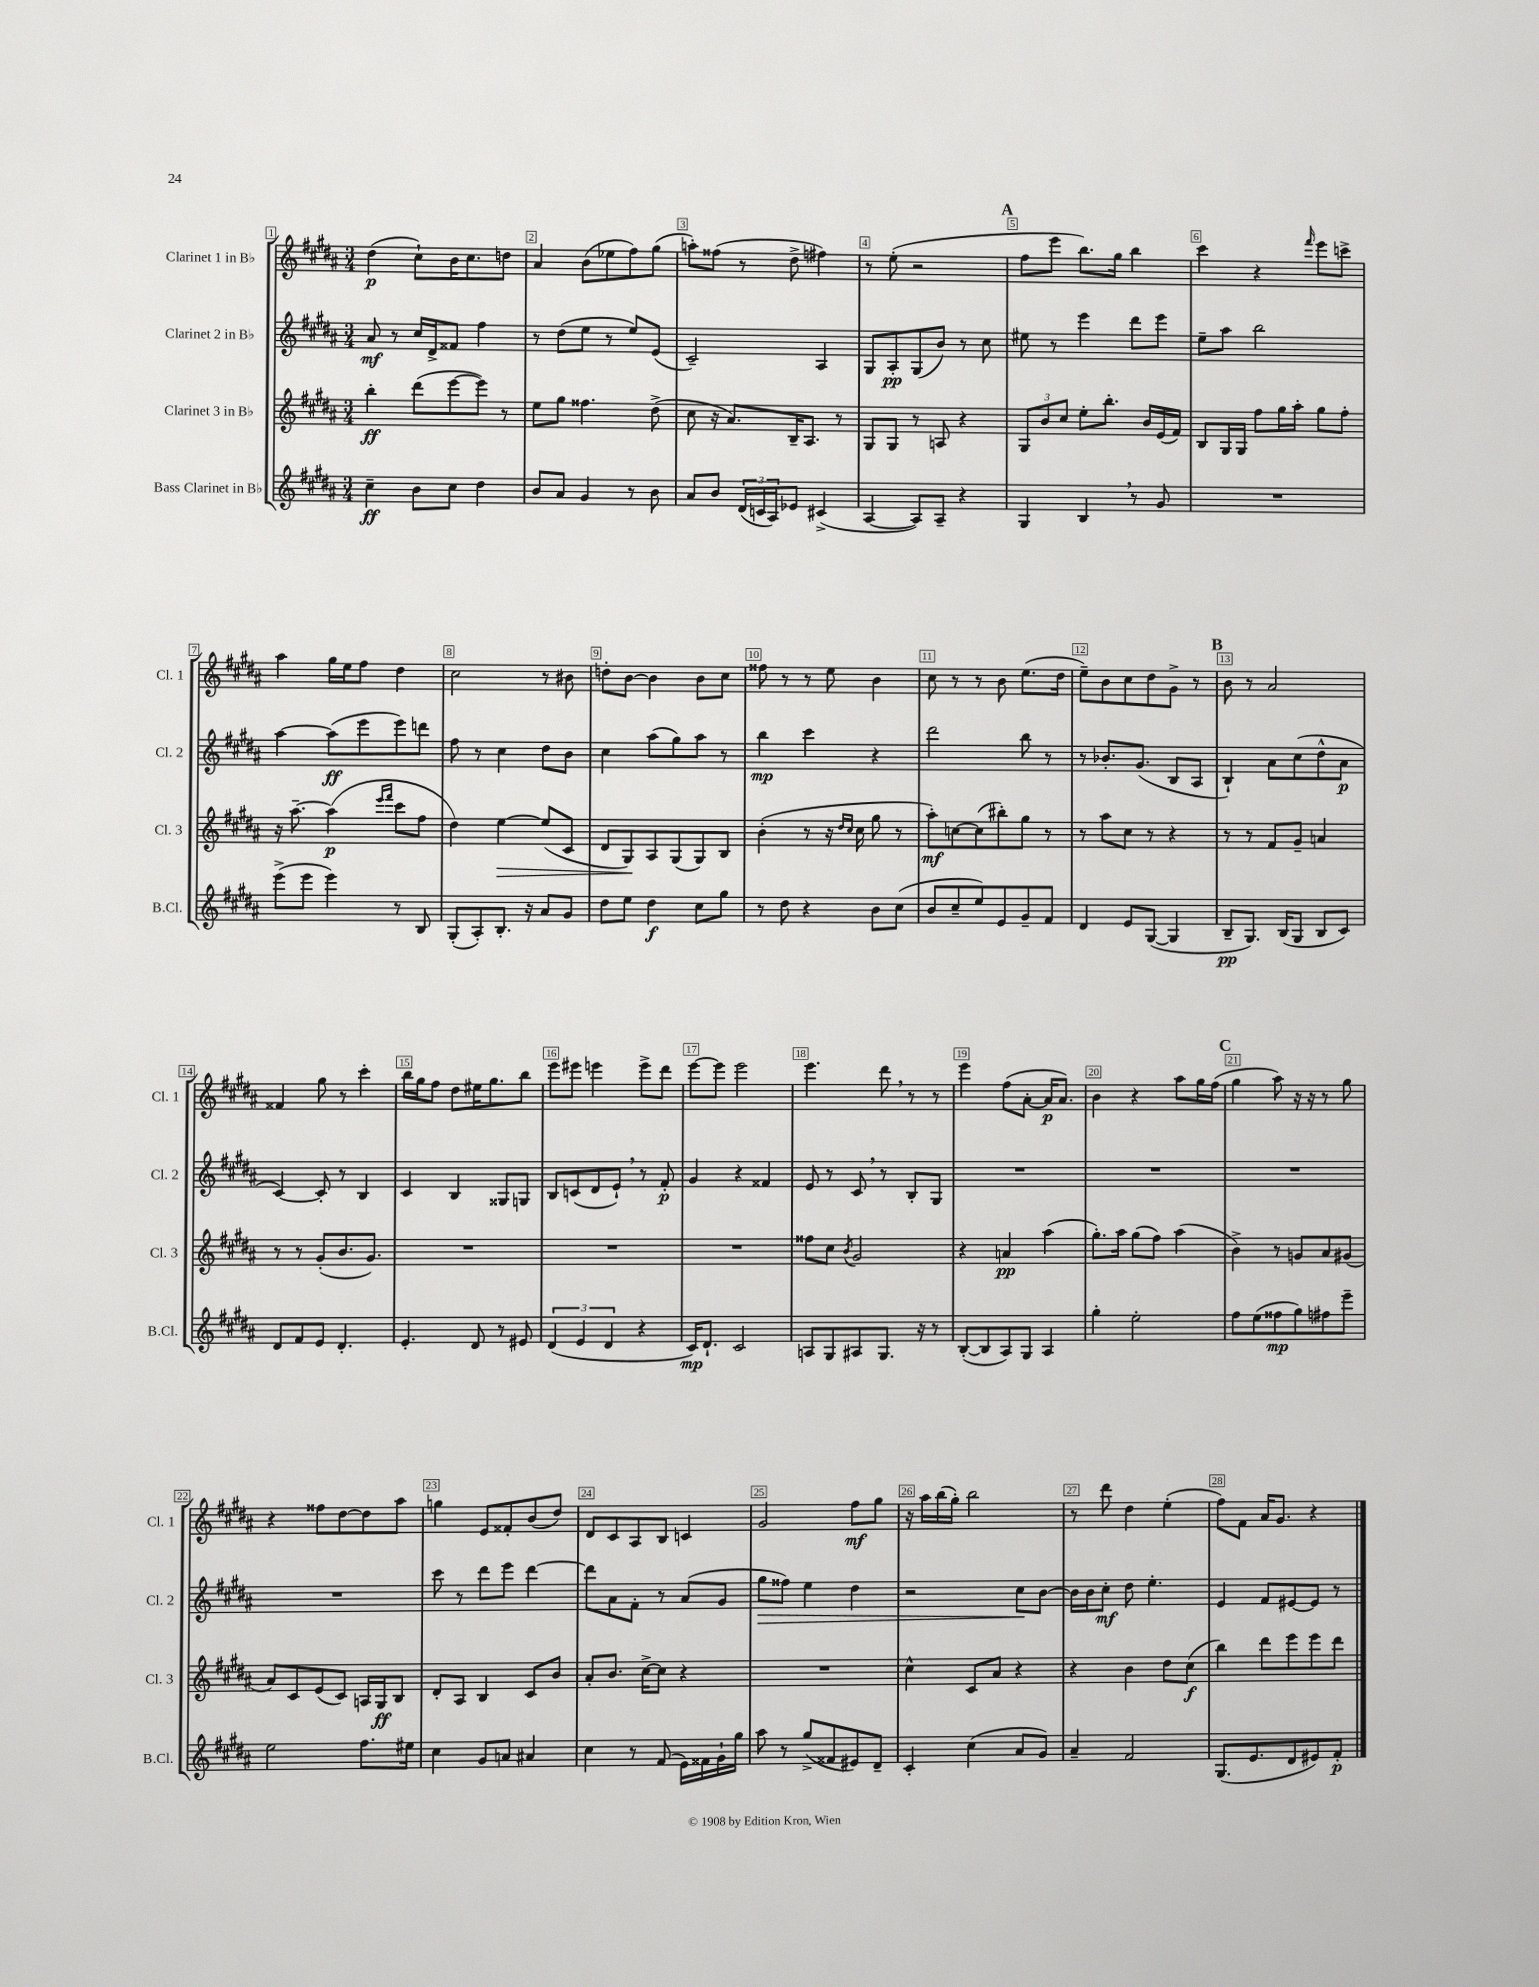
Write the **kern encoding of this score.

**kern	**dynam	**kern	**dynam	**kern	**dynam	**kern	**dynam
*part4	*part4	*part3	*part3	*part2	*part2	*part1	*part1
*staff4	*staff4	*staff3	*staff3	*staff2	*staff2	*staff1	*staff1
*I"Bass Clarinet in B♭	*	*I"Clarinet 3 in B♭	*	*I"Clarinet 2 in B♭	*	*I"Clarinet 1 in B♭	*
*I'B.Cl.	*	*I'Cl. 3	*	*I'Cl. 2	*	*I'Cl. 1	*
*clefG2	*	*clefG2	*	*clefG2	*	*clefG2	*
*k[f#c#g#d#a#]	*	*k[f#c#g#d#a#]	*	*k[f#c#g#d#a#]	*	*k[f#c#g#d#a#]	*
*M3/4	*	*M3/4	*	*M3/4	*	*M3/4	*
=1	=1	=1	=1	=1	=1	=1	=1
4cc#~\	ff	4bb'\	ff	8a#/	mf	(4dd#\	p
.	.	.	.	8r	.	.	.
8b\L	.	(8ddd#\L	.	16cc#/LL	.	8cc#`\L)	.
.	.	.	.	16d#^/J	.	.	.
8cc#\J	.	[8eee\	.	8f##X/J	.	16b\K	.
.	.	.	.	.	.	8.cc#\	.
4dd#\	.	8eee\J])	.	4ff#\	.	.	.
.	.	8r	.	.	.	8ddn\J	.
=2	=2	=2	=2	=2	=2	=2	=2
8b/L	.	8ee\L	.	8r	.	4a#/	.
8a#/J	.	8gg#\J	.	(8dd#\L	.	.	.
4g#/	.	4.ff##X\	.	8ee\J	.	(8b\L	.
.	.	.	.	8r	.	8ee-X\	.
8r	.	.	.	8ee/L)	.	8ff#\)	.
8b\	.	(8dd#^\	.	(8e/J	.	(8gg#\J	.
=3	=3	=3	=3	=3	=3	=3	=3
8a#/L	.	8cc#\	.	2c#~/)	.	8aan'\L)	.
8b/J	.	16r	.	.	.	(8ff##X\J	.
.	.	8.a#/L)	.	.	.	.	.
(24d#/LL	.	.	.	.	.	8r	.
24cn/	.	.	.	.	.	.	.
24A#/J)	.	.	.	.	.	.	.
8e-X/J	.	16B~/K	.	.	.	8dd#^\	.
.	.	8.A#/J	.	.	.	.	.
(4c#X^/	.	.	.	4A#/	.	4ff#X\)	.
.	.	8r	.	.	.	.	.
=4	=4	=4	=4	=4	=4	=4	=4
[4A#/	.	8G#/L	.	8G#/L	.	8r	.
.	.	8G#/J	.	8A#'/	pp	(8ee'\	.
8A#/L])	.	8r	.	(8G#/	.	2r	.
8A#~/J	.	8An/	.	8b/J)	.	.	.
4r	.	4r	.	8r	.	.	.
.	.	.	.	8cc#\	.	.	.
!!LO:REH:place=s1:t=A
=5	=5	=5	=5	=5	=5	=5	=5
4G#/	.	12G#/L	.	8ee#X\	.	8ff#\L	.
.	.	12b/	.	.	.	.	.
.	.	.	.	8r	.	8eee\J	.
.	.	12cc#/J	.	.	.	.	.
4B,/	.	8ee'\L	.	4eee\	.	8.bb\L)	.
.	.	8.bb'\J	.	.	.	.	.
.	.	.	.	.	.	16gg#\Jk	.
8r	.	.	.	8ddd#\L	.	4bb\	.
.	.	16b/LL	.	.	.	.	.
8g#/	.	(16e/	.	8eee\J	.	.	.
.	.	16f#/JJ)	.	.	.	.	.
=6	=6	=6	=6	=6	=6	=6	=6
2.r	.	8B/L	.	8ee~\L	.	4ccc#\	.
.	.	16G#/L	.	8aa#\J	.	.	.
.	.	16G#/JJ	.	.	.	.	.
.	.	8ff#\L	.	2bb\	.	4r	.
.	.	16gg#\L	.	.	.	.	.
.	.	16aa#'\JJ	.	.	.	.	.
.	.	.	.	.	.	16qqfff#/	.
.	.	8gg#\L	.	.	.	8eee\L	.
.	.	8ff#'\J	.	.	.	8cccn^\J	.
!!LO:LB:g=z
=7	=7	=7	=7	=7	=7	=7	=7
(8eee^\L	.	16r	.	[4aa#\	.	4aa#\	.
.	.	[8.aa#~\	.	.	.	.	.
8eee\J	.	.	.	.	.	.	.
4eee\)	.	(4aa#\]	p	(8aa#\L]	ff	16gg#\LL	.
.	.	.	.	.	.	16ee\J	.
.	.	.	.	8eee\	.	8ff#\J	.
.	.	16qqeee/LL	.	.	.	.	.
.	.	16qqfff#/JJ	.	.	.	.	.
8r	.	8ccc#\L	.	8eee\)	.	4dd#\	.
8B/	.	8ff#\J	.	8dddn\J	.	.	.
=8	=8	=8	=8	=8	=8	=8	=8
(8G#'/L	.	4dd#\)	.	8ff#\	.	2cc#\	.
8A#'/)	.	.	.	8r	.	.	.
!	!	!	!LO:HP:b	!	!	!	!
8.B'/J	.	[4ee\	>	4cc#\	.	.	.
16r	.	.	.	.	.	.	.
8a#/L	.	(8ee/L]	.	8dd#\L	.	8r	.
8g#/J	.	8c#/J	.	8b\J	.	8b#X\	.
=9	=9	=9	=9	=9	=9	=9	=9
8dd#\L	.	8d#/L	.	4cc#\	.	8ddn'\L	.
8ee\J	.	8G#/)	.	.	.	[8b\J	.
4dd#\	f	8A#/	]	(8aa#\L	.	4b\]	.
.	.	(8G#/	.	8gg#\)	.	.	.
8cc#\L	.	8G#/)	.	8aa#\J	.	8b\L	.
8gg#\J	.	8B/J	.	8r	.	8cc#\J	.
=10	=10	=10	=10	=10	=10	=10	=10
8r	.	(4b'\	.	4bb\	mp	8ff##X\	.
8dd#\	.	.	.	.	.	8r	.
4r	.	8r	.	4ccc#\	.	8r	.
.	.	16r	.	.	.	8ee\	.
.	.	16qqdd#/LL	.	.	.	.	.
.	.	16qqcc#/JJ	.	.	.	.	.
.	.	16cc#\	.	.	.	.	.
8b\L	.	8gg#\	.	4r	.	4b\	.
(8cc#\J	.	8r	.	.	.	.	.
=11	=11	=11	=11	=11	=11	=11	=11
8b/L	.	8aa#'\L)	mf	2ddd#\	.	8cc#\	.
8cc#~/	.	[8ccn\	.	.	.	8r	.
8ee/)	.	(8cc\]	.	.	.	8r	.
8e/	.	8bb#X'\)	.	.	.	8b\	.
8g#~/	.	8gg#\J	.	8bb\	.	(8.ee\L	.
8f#/J	.	8r	.	8r	.	.	.
.	.	.	.	.	.	16dd#\Jk	.
=12	=12	=12	=12	=12	=12	=12	=12
4d#/	.	8r	.	8r	.	8ee~\L)	.
.	.	8aa#\L	.	8.b-X'/L	.	8b\	.
8e/L	.	8cc#\J	.	.	.	8cc#\	.
.	.	.	.	(8.g#/J	.	.	.
([8G#/J	.	8r	.	.	.	8dd#\	.
4G#/]	.	4r	.	8B/L	.	8g#^\J	.
.	.	.	.	8A#/J	.	8r	.
!!LO:REH:place=s1:t=B
=13	=13	=13	=13	=13	=13	=13	=13
8B~/L	pp	8r	.	4B`/)	.	8b\	.
8.G#/J)	.	8r	.	.	.	8r	.
.	.	8f#/L	.	8a#\L	.	2a#/	.
(16B/KL	.	.	.	.	.	.	.
8G#/J	.	8g#~/J	.	(8cc#\	.	.	.
8B/L	.	4an/	.	8dd#^^\	.	.	.
8c#/J)	.	.	.	8a#\J	p	.	.
!!LO:LB:g=z
=14	=14	=14	=14	=14	=14	=14	=14
8d#/L	.	8r	.	[4c#/)	.	4f##X/	.
8f#/	.	8r	.	.	.	.	.
8e/J	.	(8g#'/L	.	8c#'/]	.	8gg#\	.
4.d#'/	.	8.b/	.	8r	.	8r	.
.	.	.	.	4B/	.	4ccc#'\	.
.	.	8.g#/J)	.	.	.	.	.
=15	=15	=15	=15	=15	=15	=15	=15
4.e'/	.	2.r	.	4c#/	.	16bb\LL	.
.	.	.	.	.	.	16gg#\J	.
.	.	.	.	.	.	8ff#\J	.
.	.	.	.	4B/	.	8dd#\L	.
8d#/	.	.	.	.	.	16ee#X\K	.
.	.	.	.	.	.	8.gg#\	.
8r	.	.	.	8G##X/L	.	.	.
8e#X/	.	.	.	8Gn/J	.	8bb\J	.
=16	=16	=16	=16	=16	=16	=16	=16
(6d#/	.	2.r	.	8B/L	.	8eee\L	.
.	.	.	.	(8cn/	.	8eee#X\J	.
6e/	.	.	.	.	.	.	.
.	.	.	.	8d#/	.	4eeen\	.
6d#/	.	.	.	.	.	.	.
.	.	.	.	8e`,/J)	.	.	.
4r	.	.	.	8r	.	8eee^\L	.
.	.	.	.	8f#'/	p	8ddd#\J	.
=17	=17	=17	=17	=17	=17	=17	=17
16c#/KL)	mp	2.r	.	4g#/	.	[8eee\L	.
8.d#`/J	.	.	.	.	.	.	.
.	.	.	.	.	.	8eee\J]	.
2c#/	.	.	.	4r	.	2eee\	.
.	.	.	.	4f##X/	.	.	.
=18	=18	=18	=18	=18	=18	=18	=18
8An/L	.	8ff##X\L	.	8e/	.	4.eee\	.
8G#/	.	8cc#\J	.	8r	.	.	.
.	.	8qb/	.	.	.	.	.
8A#X/	.	2g#/	.	8c#,/	.	.	.
8.G#/J	.	.	.	8r	.	8ddd#,\	.
.	.	.	.	8B'/L	.	8r	.
16r	.	.	.	.	.	.	.
8r	.	.	.	8G#/J	.	8r	.
=19	=19	=19	=19	=19	=19	=19	=19
([8B'/L	.	4r	.	2.r	.	4eee\	.
8B/]	.	.	.	.	.	.	.
8A#/)	.	4an/	pp	.	.	(8ff#\L	.
8G#/J	.	.	.	.	.	[8a#'\J	.
4A#/	.	(4aa#\	.	.	.	16a#/KL]	p
.	.	.	.	.	.	8.a#/J)	.
=20	=20	=20	=20	=20	=20	=20	=20
4gg#'\	.	8.gg#'\L)	.	2.r	.	4b\	.
.	.	16aa#\Jk	.	.	.	.	.
2ee'\	.	(8gg#\L	.	.	.	4r	.
.	.	8ff#\J)	.	.	.	.	.
.	.	(4aa#\	.	.	.	8aa#\L	.
.	.	.	.	.	.	16gg#\L	.
.	.	.	.	.	.	(16ff#\JJ	.
!!LO:REH:place=s1:t=C
=21	=21	=21	=21	=21	=21	=21	=21
8ff#\L	.	4b^\)	.	2.r	.	4gg#\	.
(8ee\	.	.	.	.	.	.	.
8ff##X\	mp	8r	.	.	.	8aa#\)	.
8gg#\)	.	8gn/L	.	.	.	16r	.
.	.	.	.	.	.	16r	.
8ff#X\	.	8a#/	.	.	.	8r	.
8eee~\J	.	(8g#X/J	.	.	.	8gg#\	.
!!LO:LB:g=z
=22	=22	=22	=22	=22	=22	=22	=22
2ee\	.	8a#/L)	.	2.r	.	4r	.
.	.	8c#/	.	.	.	.	.
.	.	(8e/	.	.	.	8ff##X\L	.
.	.	8c#/J)	.	.	.	[8dd#\	.
8.ff#\L	.	16An/LL	.	.	.	8dd#\]	.
.	.	16G#/J	ff	.	.	.	.
.	.	8B/J	.	.	.	8aa#\J	.
16ee#X\Jk	.	.	.	.	.	.	.
=23	=23	=23	=23	=23	=23	=23	=23
4cc#\	.	8d#'/L	.	8ccc#\	.	4ggn\	.
.	.	8A#/J	.	8r	.	.	.
8g#/L	.	4B/	.	8ddd#\L	.	8e/L	.
8an/J	.	.	.	8eee\J	.	8f##X'/	.
4a#X/	.	8c#/L	.	[4ddd#\	.	(8b/	.
.	.	8b/J	.	.	.	8dd#/J)	.
=24	=24	=24	=24	=24	=24	=24	=24
4cc#\	.	8a#'/L	.	8ddd#\L]	.	8d#/L	.
.	.	8.b/J	.	8a#\	.	8c#/	.
8r	.	.	.	8f#'\J	.	8A#/	.
.	.	[16cc#^\KL	.	.	.	.	.
(8f#/	.	8cc#\J]	.	8r	.	8B/J	.
16e\LL)	.	4r	.	(8a#/L	.	4cn/	.
16f##X\	.	.	.	.	.	.	.
16g#`\	.	.	.	8g#/J	.	.	.
16gg#\JJ	.	.	.	.	.	.	.
=25	=25	=25	=25	=25	=25	=25	=25
!	!	!	!	!	!LO:HP:b	!	!
8aa#\	.	2.r	.	8gg#\L	>	2g#/	.
8r	.	.	.	8ff##X\J)	.	.	.
(8gg#^/L	.	.	.	4ee\	.	.	.
8f##X/	.	.	.	.	.	.	.
8e#X/)	.	.	.	4dd#\	.	8ff#\L	mf
8d#~/J	.	.	.	.	.	8gg#\J	.
=26	=26	=26	=26	=26	=26	=26	=26
4c#'/	.	4cc#^^\	.	2r	.	16r	.
.	.	.	.	.	.	16aa#\LL	.
.	.	.	.	.	.	(16bb\	.
.	.	.	.	.	.	16gg#'\JJ)	.
(4cc#\	.	8c#/L	.	.	.	2bb\	.
.	.	8a#/J	.	.	.	.	.
8a#/L	.	4r	.	8cc#\L	.	.	.
8g#/J)	.	.	.	[8b\J	]	.	.
=27	=27	=27	=27	=27	=27	=27	=27
4a#~/	.	4r	.	16b\LL]	.	8r	.
.	.	.	.	16b\J	.	.	.
.	.	.	.	8cc#'\J	mf	8ddd#\	.
2f#/	.	4b\	.	8dd#\	.	4dd#\	.
.	.	.	.	4.ee'\	.	.	.
.	.	8dd#\L	.	.	.	(4ee'\	.
.	.	(8cc#\J	f	.	.	.	.
=28	=28	=28	=28	=28	=28	=28	=28
(8.G#/L	.	4bb\)	.	4e/	.	8ff#\L)	.
.	.	.	.	.	.	8f#\J	.
8.e/	.	.	.	.	.	.	.
.	.	8ddd#\L	.	8f#/L	.	16a#/KL	.
.	.	.	.	.	.	8.g#/J	.
8d#/	.	8eee\	.	[8e#X/	.	.	.
8e#X/)	.	8eee\	.	8e#/J]	.	4r	.
8f#'/J	p	8ddd#\J	.	8r	.	.	.
==	==	==	==	==	==	==	==
*-	*-	*-	*-	*-	*-	*-	*-
